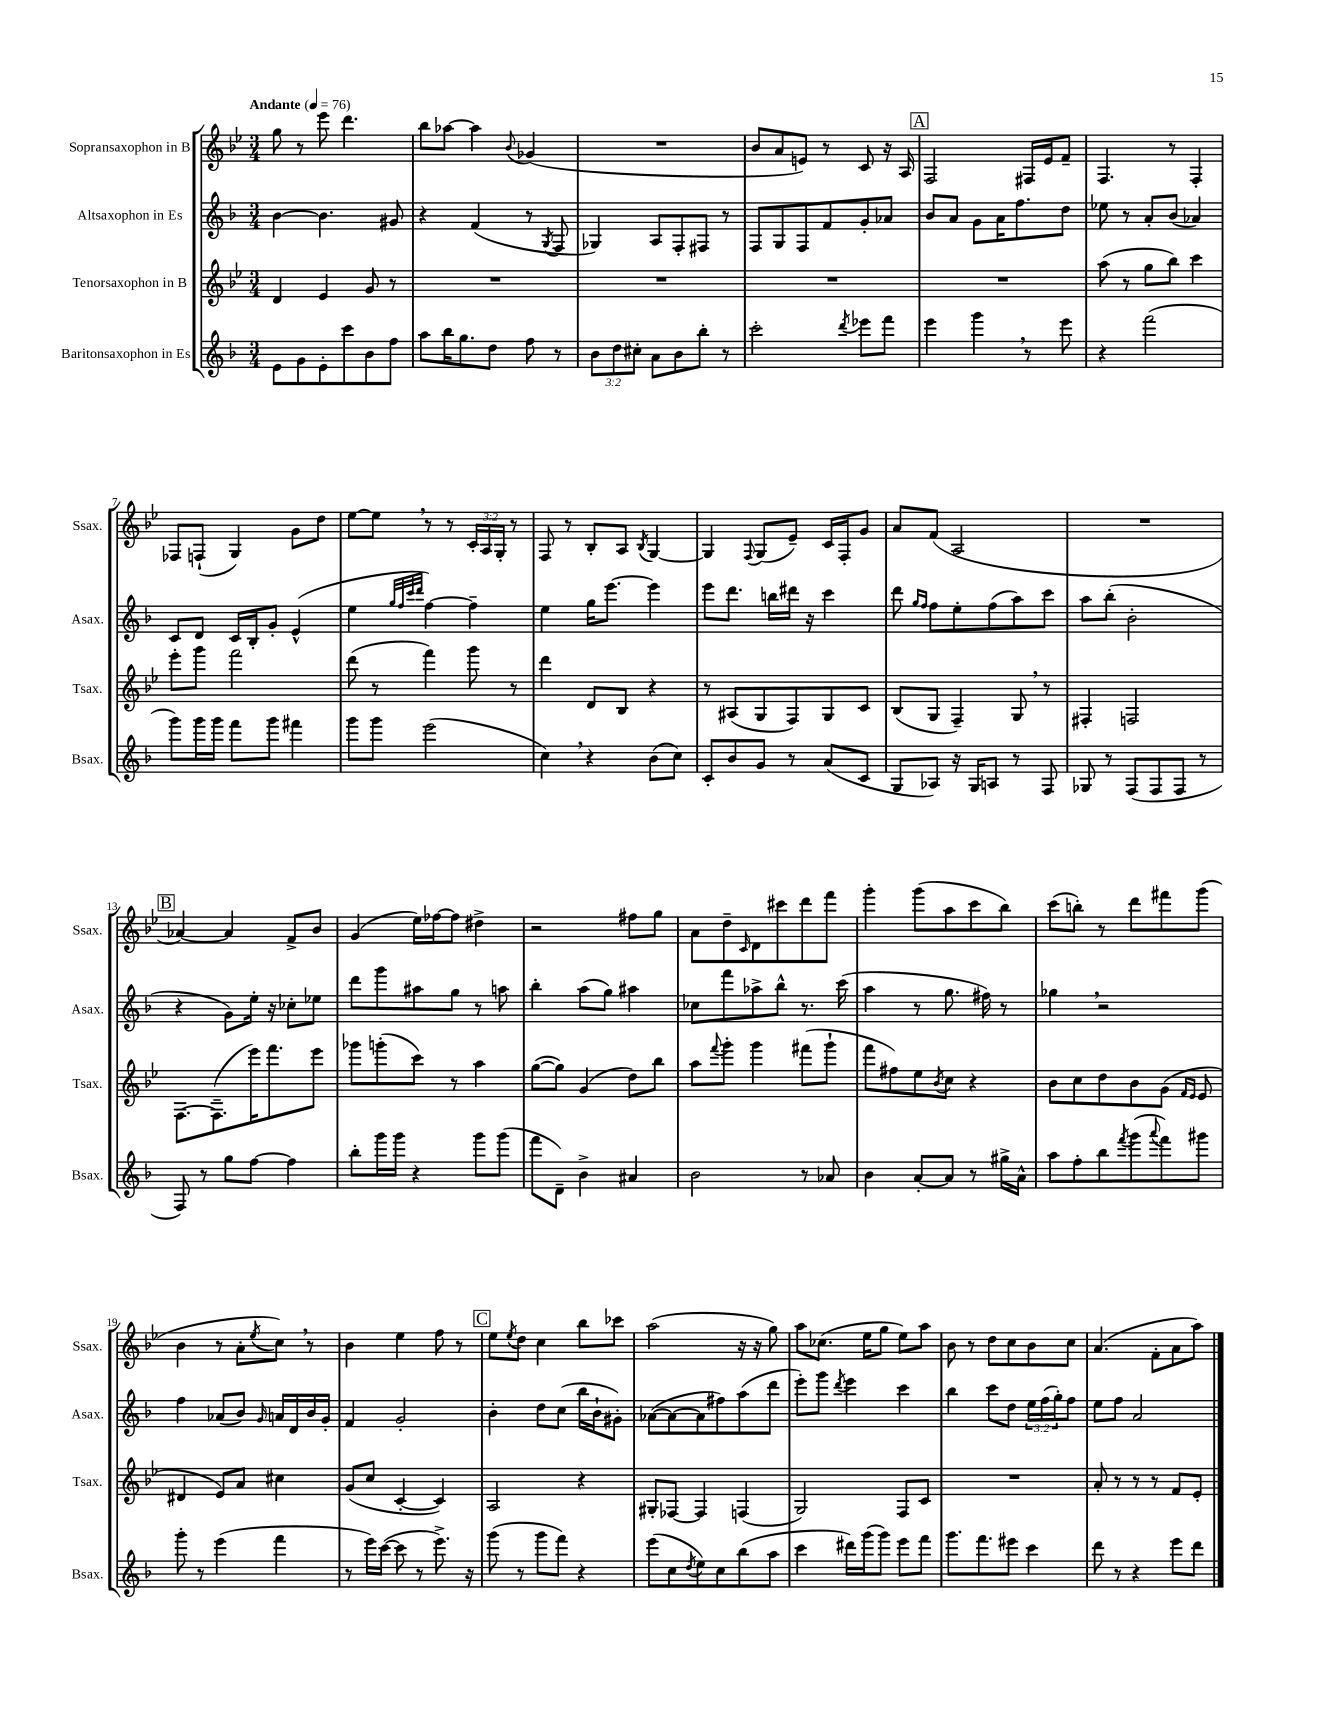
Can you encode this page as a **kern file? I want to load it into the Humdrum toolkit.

**kern	**kern	**kern	**kern
*part4	*part3	*part2	*part1
*staff4	*staff3	*staff2	*staff1
*I"Baritonsaxophon in Es	*I"Tenorsaxophon in B	*I"Altsaxophon in Es	*I"Sopransaxophon in B
*I'Bsax.	*I'Tsax.	*I'Asax.	*I'Ssax.
*clefG2	*clefG2	*clefG2	*clefG2
*k[b-]	*k[b-e-]	*k[b-]	*k[b-e-]
*M3/4	*M3/4	*M3/4	*M3/4
*MM76	*MM76	*MM76	*MM76
=1	=1	=1	=1
!	!	!	!LO:TX:a:B:t=Andante
8e\L	4d/	[4b-\	8gg\
8g\	.	.	8r
8e'\	4e-/	4.b-\]	8eee-\
8ccc\	.	.	4.ddd\
8b-\	8g/	.	.
8ff\J	8r	8g#X/	.
=2	=2	=2	=2
8aa\L	2.r	4r	8bb-\L
16bb-\K	.	.	[8aa-X\J
8.gg\	.	.	.
.	.	(4f/	4aa-\]
8dd\J	.	.	.
.	.	.	8qqb-/
8ff\	.	8r	(4g-X/
.	.	8qG/	.
8r	.	8F/	.
=3	=3	=3	=3
12b-\L	2.r	4G-X/)	2.r
12dd\	.	.	.
12cc#X'\J	.	.	.
8a\L	.	8A/L	.
8b-\	.	8F'/	.
8bb-'\J	.	8F#X/J	.
8r	.	8r	.
=4	=4	=4	=4
2ccc'\	2.r	8F/L	8b-/L
.	.	8G/	8a/
.	.	8F/	8en/J)
.	.	8f/	8r
8qddd/	.	.	.
8eee-X\L	.	8g'/	8c/
8fff\J	.	8a-X/J	16r
.	.	.	16A/
!!LO:REH:place=s1:t=A
=5	=5	=5	=5
4eee\	2.r	8b-/L	2F/
.	.	8a/J	.
4ggg,\	.	8g\L	.
.	.	16a\K	.
.	.	8.ff\	.
8r	.	.	16F#X/LL
.	.	.	16e-/J
8eee\	.	8dd\J	8f~/J
=6	=6	=6	=6
4r	(8aa\	8ee-X\	4.F/
.	8r	8r	.
(2fff\	8gg\L	8a'/L	.
.	8bb-\J)	(8b-/J	8r
.	4ccc\	4a-X/)	4F'/
!!LO:LB:g=z
=7	=7	=7	=7
8ggg\L)	8eee-'\L	8c/L	8F-X/L
16ggg\L	8ggg\J	8d/J	(8Fn`/J
16ggg\JJ	.	.	.
8fff\L	2fff\	16c/LL	4G/)
.	.	16B-'/J	.
8ggg\J	.	8g'/J	.
4fff#X\	.	(4e^^/	8g\L
.	.	.	8dd\J
=8	=8	=8	=8
8ggg\L	(8ddd\	4ee\	[8ee-\L
8ggg\J	8r	.	8ee-,\J]
.	.	32qqgg/LLL	.
.	.	32qqff/	.
.	.	32qqccc/	.
.	.	32qqddd/JJJ	.
(2eee\	4fff\)	[4ff\)	8r
.	.	.	8r
.	8ggg\	4ff~\]	24c'/LL
.	.	.	24A/
.	.	.	24G'/JJ
.	8r	.	8r
=9	=9	=9	=9
4cc,\)	4ddd\	4ee\	8F/
.	.	.	8r
4r	8d/L	16gg\KL	8B-'/L
.	.	[8.eee\J	.
.	8B-/J	.	8A/J
.	.	.	8qB-/
(8b-\L	4r	4eee\]	[4G/
8cc\J)	.	.	.
=10	=10	=10	=10
8c'/L	8r	8eee\L	4G/]
8b-/	(8A#X/L	8.ddd\J	.
.	.	.	8qqF/
8g/J	8G/	.	(8G/L
.	.	16bbn\LL	.
8r	8F/)	16ddd#X\JJ	8e-~/J)
.	.	16r	.
(8a/L	8G/	4ccc\	16c/LL
.	.	.	16F'/J
8c/J	8c/J	.	8g/J
=11	=11	=11	=11
8G/L	(8B-/L	8ddd\	8a/L
.	.	16qqgg/LL	.
.	.	16qqff/JJ	.
8A-X/J)	8G/J	8ff\L	(8f/J
16r	4F~/)	8ee'\	2A/
16G/KL	.	.	.
8An/J	.	(8ff\	.
8r	8G,/	8aa\)	.
8F/	8r	8ccc\J	.
=12	=12	=12	=12
8G-X/	4F#X'/	8aa\L	2.r
8r	.	(8bb-'\J	.
(8F/L	2Fn/	2b-'\	.
8F/	.	.	.
8F/J	.	.	.
8r	.	.	.
!!LO:LB:g=z
!!LO:REH:place=s1:t=B
=13	=13	=13	=13
8F/)	[8.F\L	4r	[4a-X/)
8r	.	.	.
.	(8.F~\]	.	.
8gg\L	.	8g\L)	4a-/]
[8ff\J	16eee-\K)	16ee'\Jk	.
.	8.fff\	16r	.
4ff\]	.	8cc-X'\L	8f^/L
.	8eee-\J	8ee-X\J	8b-/J
=14	=14	=14	=14
8bb-'\L	8ggg-X\L	8ddd\L	(4g/
16ggg\L	(8gggn'\	8ggg\	.
16ggg\JJ	.	.	.
4r	8ccc\J)	8aa#X\	16ee-\LL)
.	.	.	[16ff-X\J
.	8r	8gg\J	8ff-\J]
8ggg\L	4aa\	8r	4dd#X^\
(8ggg\J	.	8aan\	.
=15	=15	=15	=15
8fff\L	([8gg\L	4bb-'\	2r
8d~\J)	8gg\J])	.	.
4b-^\	(4g/	(8aa\L	.
.	.	8gg\J)	.
4a#X/	8dd\L)	4aa#X\	8ff#X\L
.	8bb-\J	.	8gg\J
=16	=16	=16	=16
2b-\	8aa\L	8cc-X\L	8a\L
.	8qqfff/	.	.
.	8ggg'\J	8fff\	8dd~\
.	.	.	16qqc/
.	4ggg\	8aa-X^\	8d\
.	.	8bb-^^\J	8ccc#X\
8r	(8fff#X\L	8.r	8ddd\
8a-X/	8ggg`\J	.	8fff\J
.	.	(16ccc\	.
=17	=17	=17	=17
4b-\	8fff\L	4aa\	4ggg'\
.	8ff#X\)	.	.
[8a'/L	8ee-\	8r	(8ggg\L
.	8qb-/	.	.
8a/J]	8cc\J	8.gg\	8aa\
8r	4r	.	8ccc\
.	.	16ff#X\)	.
16gg#X^\LL	.	8r	8bb-\J)
16a^^\JJ	.	.	.
=18	=18	=18	=18
8aa\L	8b-\L	4gg-X,\	(8ccc\L
8ff'\	8cc\	.	8bbn'\J)
8bb-\	8dd\	2r	8r
8qfff/	.	.	.
(8ggg\	8b-\	.	8ddd\L
8qqaaa/	.	.	.
8fff\)	(8g\J	.	8fff#X\
.	16qqf/LL	.	.
.	16qqe-/JJ	.	.
8ggg#X\J	8e-/	.	(8ggg\J
!!LO:LB:g=z
=19	=19	=19	=19
8ggg'\	4d#X/	4ff\	4b-\
8r	.	.	.
(4eee\	8e-/L)	(8a-X/L	8r
.	8a/J	8b-/J)	8a'\L
.	.	16qqg/	8qee-/
4fff\	4cc#X\	16an/LL	8cc,\J)
.	.	16d/	.
.	.	16b-/	8r
.	.	16g'/JJ	.
=20	=20	=20	=20
8r	(8g/L	4f/	4b-\
16eee\LL)	8cc/J	.	.
([16ccc\JJ	.	.	.
8ccc\]	[4c'/	2g'/	4ee-\
8r	.	.	.
8.eee^\)	4c/])	.	8ff\
.	.	.	8r
16r	.	.	.
!!LO:REH:place=s1:t=C
=21	=21	=21	=21
(8ggg\	2A/	4b-'\	8ee-\L
.	.	.	8qee-/
8r	.	.	8dd\J
8ggg\L	.	8dd\L	4cc\
8fff\J)	.	(8cc\J	.
4r	4r	16bb-\LL	8bb-\L
.	.	16b-`\J	.
.	.	8g#X'\J)	8ccc-X\J
=22	=22	=22	=22
(8eee\L	8G#X'/L	([8a-X\L	(2aa\
8cc\	[8F-X/J	8a-\_	.
8qdd/	.	.	.
8ee\)	4F-/]	8a-\]	.
8cc\	.	8ff#X\)	.
(8bb-\	(4Fn/	(8aa\	16r
.	.	.	16r
8aa\J	.	8ddd\J	8gg\)
=23	=23	=23	=23
4ccc\	2G/)	8eee'\L)	8aa\L
.	.	8ggg\J	(8.cc-X\J
.	.	8qddd/	.
16ddd#X\LL)	.	4eee\	.
(16ggg\J	.	.	16ee-\KL
8ggg\J)	.	.	8gg\J
8eee\L	8F/L	4ccc\	8ee-\L)
8fff\J	8c/J	.	8aa\J
=24	=24	=24	=24
8.ggg\L	2.r	4bb-\	8b-\
.	.	.	8r
8.fff\	.	.	.
.	.	8ccc\L	8dd\L
8eee#X\J	.	8dd\J	8cc\
4ccc\	.	24ee\LL	8b-\
.	.	(24ff\	.
.	.	24gg'\J)	.
.	.	8ff\J	8cc\J
=25	=25	=25	=25
8ddd\	8a'/	8ee\L	(4.a/
8r	8r	8ff\J	.
4r	8r	2a/	.
.	8r	.	8f'\L
8eee\L	8f/L	.	8a\
8ddd\J	8e-'/J	.	8aa\J)
==	==	==	==
*-	*-	*-	*-
